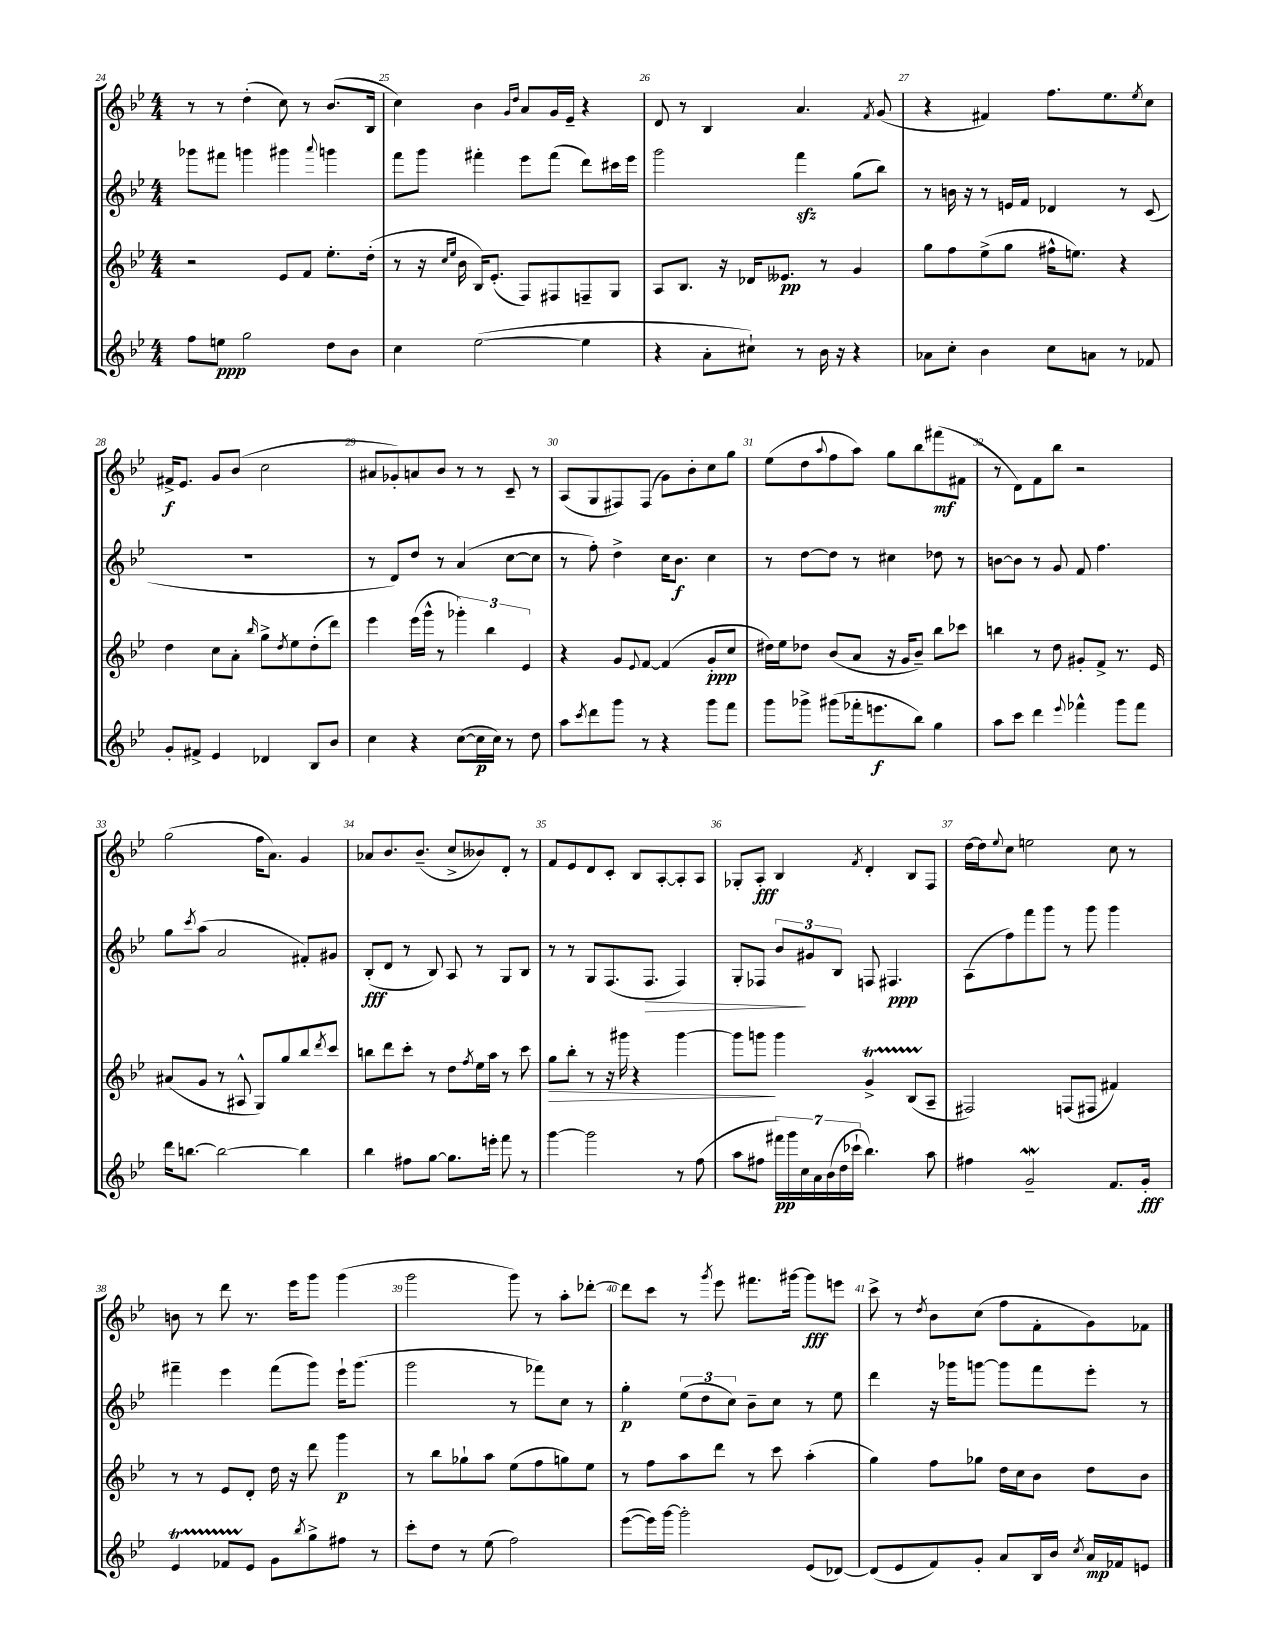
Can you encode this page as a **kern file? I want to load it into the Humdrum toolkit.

**kern	**dynam	**kern	**dynam	**kern	**dynam	**kern	**dynam
*part4	*part4	*part3	*part3	*part2	*part2	*part1	*part1
*staff4	*staff4	*staff3	*staff3	*staff2	*staff2	*staff1	*staff1
*clefG2	*	*clefG2	*	*clefG2	*	*clefG2	*
*k[b-e-]	*	*k[b-e-]	*	*k[b-e-]	*	*k[b-e-]	*
*M4/4	*	*M4/4	*	*M4/4	*	*M4/4	*
=24	=24	=24	=24	=24	=24	=24	=24
8ff\L	.	2r	.	8ggg-X\L	.	8r	.
8een\J	ppp	.	.	8fff#X\J	.	8r	.
2gg\	.	.	.	4gggn\	.	(4dd'\	.
.	.	8e-/L	.	4ggg#X\	.	8cc\)	.
.	.	8f/J	.	.	.	8r	.
.	.	.	.	8qqaaa/	.	.	.
8dd\L	.	8.ee-'\L	.	4gggn\	.	(8.b-/L	.
8b-\J	.	.	.	.	.	.	.
.	.	(16dd'\Jk	.	.	.	16B-/Jk	.
=25	=25	=25	=25	=25	=25	=25	=25
4cc\	.	8r	.	8fff\L	.	4cc\)	.
.	.	16r	.	8ggg\J	.	.	.
.	.	16qqcc/LL	.	.	.	.	.
.	.	16qqee-/JJ	.	.	.	.	.
.	.	16b-\	.	.	.	.	.
([2ee-\	.	16B-/KL)	.	4fff#X'\	.	4b-\	.
.	.	(8.e-'/J	.	.	.	.	.
.	.	.	.	.	.	16qqg/LL	.
.	.	.	.	.	.	16qqdd/JJ	.
.	.	8F/L)	.	8eee-\L	.	8a/L	.
.	.	8F#X/	.	(8fff#\J	.	16g/L	.
.	.	.	.	.	.	16e-~/JJ	.
4ee-\]	.	8Fn~/	.	8ddd\L)	.	4r	.
.	.	8G/J	.	16ccc#X\L	.	.	.
.	.	.	.	16eee-\JJ	.	.	.
=26	=26	=26	=26	=26	=26	=26	=26
4r	.	8A/L	.	2ggg\	.	8d/	.
.	.	8.B-/J	.	.	.	8r	.
8a'\L	.	.	.	.	.	4B-/	.
.	.	16r	.	.	.	.	.
8cc#X`\J)	.	16d-X/KL	.	.	.	.	.
.	.	8.e--X/J	pp	.	.	.	.
8r	.	.	.	4fffzz\	.	4.a/	.
16b-\	.	8r	.	.	.	.	.
16r	.	.	.	.	.	.	.
4r	.	4g/	.	(8gg\L	.	.	.
.	.	.	.	.	.	8qf/	.
.	.	.	.	8bb-\J)	.	(8g/	.
=27	=27	=27	=27	=27	=27	=27	=27
8a-X\L	.	8gg\L	.	8r	.	4r	.
8cc'\J	.	8ff\	.	16bn\	.	.	.
.	.	.	.	16r	.	.	.
4b-\	.	(8ee-^\	.	8r	.	4f#X/)	.
.	.	8gg\J	.	16en/LL	.	.	.
.	.	.	.	16f/JJ	.	.	.
8cc\L	.	16ff#X^^\KL	.	4d-X/	.	8.ff\L	.
.	.	8.een\J)	.	.	.	.	.
8an\J	.	.	.	.	.	.	.
.	.	.	.	.	.	8.ee-\	.
8r	.	4r	.	8r	.	.	.
.	.	.	.	.	.	8qee-/	.
8f-X/	.	.	.	(8c/	.	8cc\J	.
!!LO:LB:g=z
=28	=28	=28	=28	=28	=28	=28	=28
8g'/L	.	4dd\	.	1r	.	16f#X^/KL	f
.	.	.	.	.	.	8.e-/J	.
8f#X^/J	.	.	.	.	.	.	.
4e-/	.	8cc\L	.	.	.	8g/L	.
.	.	8a'\J	.	.	.	(8b-/J	.
.	.	16qqbb-/	.	.	.	.	.
4d-X/	.	8gg^\L	.	.	.	2cc\	.
.	.	8qdd/	.	.	.	.	.
.	.	8ee-\	.	.	.	.	.
8B-/L	.	(8dd'\	.	.	.	.	.
8b-/J	.	8ddd\J)	.	.	.	.	.
=29	=29	=29	=29	=29	=29	=29	=29
4cc\	.	4eee-\	.	8r	.	8a#X/L	.
.	.	.	.	8d/L)	.	8g-X'/)	.
4r	.	(16eee-\LL	.	8dd/J	.	8an/	.
.	.	16ggg^^\JJ	.	.	.	.	.
.	.	8r	.	8r	.	8b-/J	.
([8cc\L	.	6ggg-X'\)	.	(4a/	.	8r	.
16cc\L]	p	.	.	.	.	8r	.
.	.	6bb-\	.	.	.	.	.
16cc\JJ)	.	.	.	.	.	.	.
8r	.	.	.	[8cc\L	.	8c~/	.
.	.	6e-/	.	.	.	.	.
8dd\	.	.	.	8cc\J]	.	8r	.
=30	=30	=30	=30	=30	=30	=30	=30
8aa\L	.	4r	.	8r	.	(8A/L	.
8qccc/	.	.	.	.	.	.	.
8ddd\	.	.	.	8ff'\)	.	8G/	.
8ggg\J	.	8g/L	.	4dd^\	.	8F#X/)	.
.	.	8qqe-/	.	.	.	.	.
8r	.	[8f/J	.	.	.	(8F#/J	.
4r	.	(4f/]	.	16cc\KL	.	8g\L)	.
.	.	.	.	8.b-\J	f	.	.
.	.	.	.	.	.	8b-'\	.
8ggg\L	.	8g'/L	ppp	4cc\	.	8cc\	.
8fff\J	.	8cc/J	.	.	.	8gg\J	.
=31	=31	=31	=31	=31	=31	=31	=31
8ggg\L	.	16dd#X\LL)	.	8r	.	(8ee-\L	.
.	.	16ee-\J	.	.	.	.	.
8ggg-X^\J	.	8dd-X\J	.	[8dd\L	.	8dd\	.
.	.	.	.	.	.	8qqaa/	.
(8ggg#X\L	.	(8b-/L	.	8dd\J]	.	8ff\	.
16fff-X'\k	.	8a/J	.	8r	.	8aa\J)	.
8.eeen\	f	.	.	.	.	.	.
.	.	16r	.	4cc#X\	.	8gg\L	.
.	.	16g/KL	.	.	.	.	.
8bb-\J)	.	8b-~/J)	.	.	.	8bb-\	.
4gg\	.	8bb-\L	.	8dd-X\	.	(8fff#X\	mf
.	.	8ccc-X\J	.	8r	.	8f#X\J	.
=32	=32	=32	=32	=32	=32	=32	=32
8aa\L	.	4bbn\	.	[8bn\L	.	8r	.
8ccc\J	.	.	.	8b\J]	.	8d\L)	.
4ddd\	.	8r	.	8r	.	8f\	.
.	.	8dd\	.	8g/	.	8bb-\J	.
8qqeee-/	.	.	.	.	.	.	.
4fff-X^^\	.	8g#X'/L	.	8f/	.	2r	.
.	.	8f^/J	.	4.ff\	.	.	.
8ggg\L	.	8.r	.	.	.	.	.
8fff-\J	.	.	.	.	.	.	.
.	.	16e-/	.	.	.	.	.
!!LO:LB:g=z
=33	=33	=33	=33	=33	=33	=33	=33
16ddd\KL	.	(8a#X/L	.	8gg\L	.	(2gg\	.
[8.bbn\J	.	.	.	.	.	.	.
.	.	.	.	8qccc/	.	.	.
.	.	8g/J	.	(8aa\J	.	.	.
2bb\_	.	8r	.	2a/	.	.	.
.	.	8A#X^^/	.	.	.	.	.
.	.	8G/L)	.	.	.	16ff\KL	.
.	.	.	.	.	.	8.a\J)	.
.	.	8gg/	.	.	.	.	.
4bb\]	.	8bb-/	.	8f#X'/L)	.	4g/	.
.	.	8qddd/	.	.	.	.	.
.	.	8ccc/J	.	8g#X/J	.	.	.
=34	=34	=34	=34	=34	=34	=34	=34
4bb-\	.	8bbn\L	.	(8B-'/L	fff	8a-X/L	.
.	.	8ddd\	.	8d/J	.	8.b-/	.
8ff#X\L	.	8ccc'\J	.	8r	.	.	.
.	.	.	.	.	.	(8.b-~/J	.
[8gg\J	.	8r	.	8B-/)	.	.	.
8.gg\L]	.	8dd\L	.	8A/	.	8cc^/L	.
.	.	8qff/	.	.	.	.	.
.	.	16ee-\L	.	8r	.	8b--X/)	.
16eeen'\Jk	.	16aa\JJ	.	.	.	.	.
8fff\	.	8r	.	8G/L	.	8d'/J	.
8r	.	8ccc\	.	8B-/J	.	8r	.
=35	=35	=35	=35	=35	=35	=35	=35
!	!	!	!LO:HP:b	!	!	!	!
[4ggg\	.	8gg\L	>	8r	.	8f/L	.
.	.	8bb-'\J	.	8r	.	8e-/	.
2ggg\]	.	8r	.	8G/L	.	8d/	.
.	.	16r	.	(8.F/	.	8c'/J	.
.	.	16ggg#X\	.	.	.	.	.
.	.	4r	.	.	.	8B-/L	.
!	!	!	!	!	!LO:HP:b	!	!
.	.	.	.	8.F/J	>	.	.
.	.	.	.	.	.	[8A'/	.
8r	.	[4ggg#\	.	4F/)	.	8A'/]	.
(8ff\	.	.	.	.	.	8A/J	.
=36	=36	=36	=36	=36	=36	=36	=36
8aa\L	.	8ggg#\L]	.	8G'/L	.	8G-X'/L	.
8ff#X\J	.	8gggn\J	.	8F-X/J	.	8A'/J	fff
28fff#X\LL)	pp	4ggg\	]	12b-/L	.	4B-/	.
28ggg\	.	.	.	.	.	.	.
28cc\	.	.	.	.	.	.	.
.	.	.	.	12g#X/	]	.	.
28a\	.	.	.	.	.	.	.
(28b-\	.	.	.	.	.	.	.
.	.	.	.	12B-/J	.	.	.
28dd\	.	.	.	.	.	.	.
28ccc-X`\JJ	.	.	.	.	.	.	.
.	.	.	.	.	.	8qf/	.
4.bb-\)	.	4gT^/	.	8Fn/	.	4d'/	.
.	.	.	.	4.F#X/	ppp	.	.
.	.	(8B-TTT/L	.	.	.	8B-/L	.
8aa\	.	8A~/J	.	.	.	8F/J	.
=37	=37	=37	=37	=37	=37	=37	=37
4ff#X\	.	2F#X/)	.	(8A\L	.	[16dd\LL	.
.	.	.	.	.	.	16dd\J]	.
.	.	.	.	.	.	8qqee-/	.
.	.	.	.	8ff\)	.	8cc\J	.
2gW~/	.	.	.	8fff\	.	2een\	.
.	.	.	.	8ggg\J	.	.	.
.	.	(8Fn/L	.	8r	.	.	.
.	.	8F#X/J	.	8ggg\	.	.	.
8.f/L	.	4f#X/)	.	4ggg\	.	8cc\	.
.	.	.	.	.	.	8r	.
16g'/Jk	fff	.	.	.	.	.	.
!!LO:LB:g=z
=38	=38	=38	=38	=38	=38	=38	=38
4e-T/	.	8r	.	4fff#X~\	.	8bn\	.
.	.	8r	.	.	.	8r	.
8f-XTTT/L	.	8e-/L	.	4eee-\	.	8ddd\	.
8e-/J	.	8d'/J	.	.	.	8.r	.
8g\L	.	16dd\	.	(8fff#\L	.	.	.
.	.	16r	.	.	.	16eee-\KL	.
8qbb-/	.	.	.	.	.	.	.
8gg^\	.	8ddd\	.	8ggg\J)	.	8ggg\J	.
8ff#X\J	.	4ggg\	p	16eee-`\KL	.	(4ggg\	.
.	.	.	.	(8.ggg\J	.	.	.
8r	.	.	.	.	.	.	.
=39	=39	=39	=39	=39	=39	=39	=39
8ccc'\L	.	8r	.	2ggg\	.	2ggg\	.
8dd\J	.	8bb-\L	.	.	.	.	.
8r	.	8gg-X`\	.	.	.	.	.
(8ee-\	.	8aa\J	.	.	.	.	.
2ff\)	.	(8ee-\L	.	8r	.	8ggg\)	.
.	.	8ff\	.	8fff-X\L)	.	8r	.
.	.	8ggn\)	.	8cc\J	.	8aa'\L	.
.	.	8ee-\J	.	8r	.	[8ddd-X'\J	.
=40	=40	=40	=40	=40	=40	=40	=40
([8eee-\L	.	8r	.	4gg'\	p	8ddd-\L]	.
16eee-\L])	.	8ff\L	.	.	.	8ccc\J	.
[16ggg\JJ	.	.	.	.	.	.	.
2ggg'\]	.	8aa\	.	(12ee-\L	.	8r	.
.	.	.	.	12dd\	.	.	.
.	.	.	.	.	.	8qggg/	.
.	.	8ddd\J	.	.	.	8eee-\	.
.	.	.	.	12cc\J)	.	.	.
.	.	8r	.	8b-~\L	.	8.fff#X\L	.
.	.	8ccc\	.	8cc\J	.	.	.
.	.	.	.	.	.	[16ggg#X\Jk	.
(8e-/L	.	(4aa'\	.	8r	.	8ggg#\L]	fff
[8d-X/J)	.	.	.	8ee-\	.	8eeen\J	.
=41	=41	=41	=41	=41	=41	=41	=41
(8d-/L]	.	4gg\)	.	4ddd\	.	8ccc^\	.
8e-/	.	.	.	.	.	8r	.
.	.	.	.	.	.	8qdd/	.
8f/)	.	8ff\L	.	16r	.	8b-\L	.
.	.	.	.	16ggg-X\KL	.	.	.
8g'/J	.	8gg-X\J	.	[8gggn\J	.	(8cc\J	.
8a/L	.	16dd\LL	.	8ggg\L]	.	8ff\L	.
.	.	16cc\J	.	.	.	.	.
16B-/L	.	8b-\J	.	8fff\	.	8f'\	.
16b-/JJ	.	.	.	.	.	.	.
8qcc/	.	.	.	.	.	.	.
16a/LL	mp	8dd\L	.	8eee-'\J	.	8g\)	.
16f-X/J	.	.	.	.	.	.	.
8en/J	.	8b-\J	.	8r	.	8f-X\J	.
==	==	==	==	==	==	==	==
*-	*-	*-	*-	*-	*-	*-	*-
